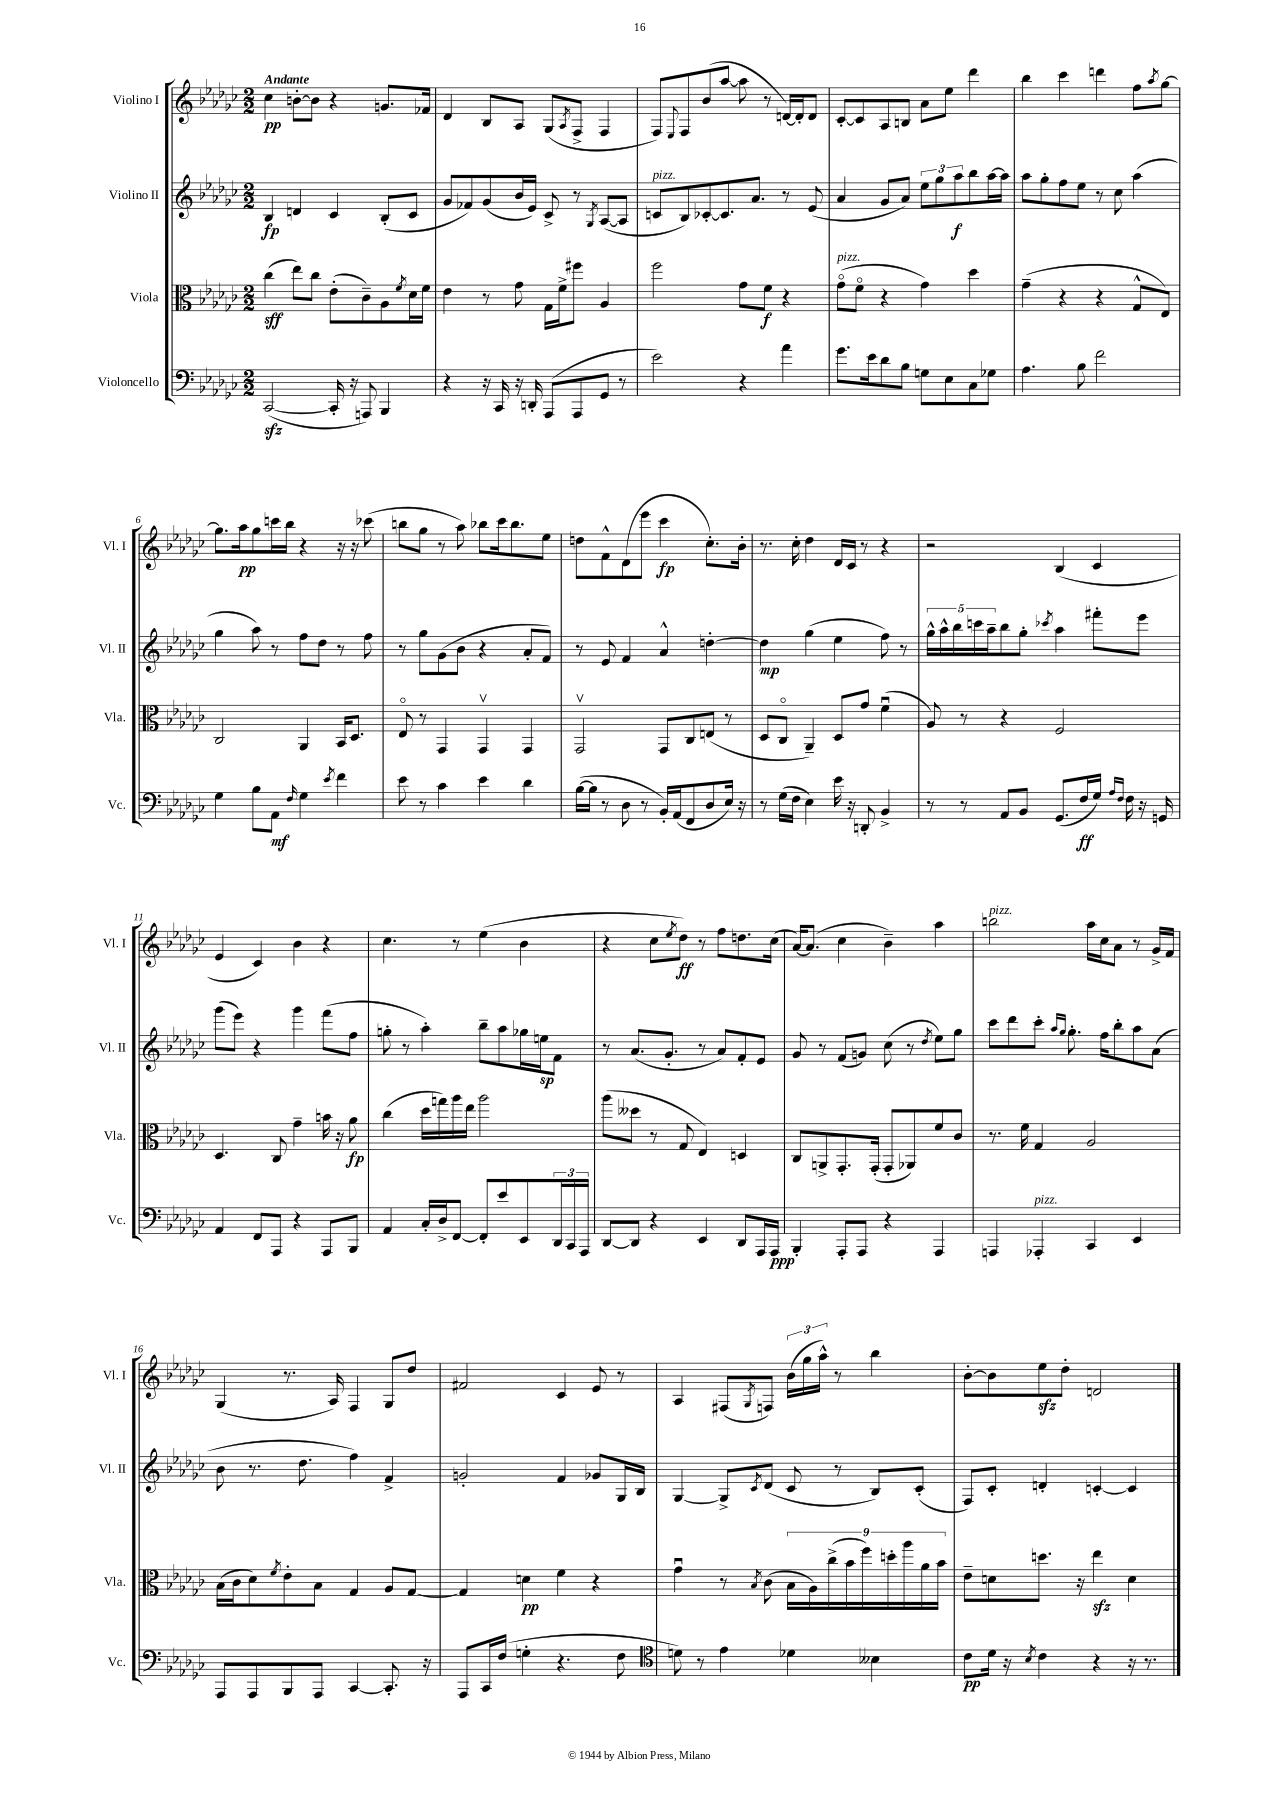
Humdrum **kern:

**kern	**dynam	**kern	**dynam	**kern	**dynam	**kern	**dynam
*part4	*part4	*part3	*part3	*part2	*part2	*part1	*part1
*staff4	*staff4	*staff3	*staff3	*staff2	*staff2	*staff1	*staff1
*I"Violoncello	*	*I"Viola	*	*I"Violino II	*	*I"Violino I	*
*I'Vc.	*	*I'Vla.	*	*I'Vl. II	*	*I'Vl. I	*
*clefF4	*	*clefC3	*	*clefG2	*	*clefG2	*
*k[b-e-a-d-g-c-]	*	*k[b-e-a-d-g-c-]	*	*k[b-e-a-d-g-c-]	*	*k[b-e-a-d-g-c-]	*
*M2/2	*	*M2/2	*	*M2/2	*	*M2/2	*
=1	=1	=1	=1	=1	=1	=1	=1
!	!	!	!	!	!	!LO:TX:a:B:t=Andante	!
([2CC-zz/	.	(4cc-\	sff	4B-/	fp	4cc-\	pp
.	.	8ee-\L)	.	4dn/	.	[8bn'\L	.
.	.	8cc-\J	.	.	.	8b\J]	.
16CC-'/]	.	(8e-'\L	.	4c-/	.	4r	.
16r	.	.	.	.	.	.	.
8AAAn/)	.	8c-~\)	.	.	.	.	.
4BBB-/	.	8A-\	.	(8B-'/L	.	8.gn/L	.
.	.	8qf/	.	.	.	.	.
.	.	16d-\L	.	8c-/J	.	.	.
.	.	16f\JJ	.	.	.	16f-X/Jk	.
=2	=2	=2	=2	=2	=2	=2	=2
4r	.	4e-\	.	8g-/L	.	4d-/	.
.	.	.	.	8f-X/)	.	.	.
16r	.	8r	.	(8g-/	.	8B-/L	.
16CC-/	.	.	.	.	.	.	.
16r	.	8g-\	.	16b-/L	.	8A-/J	.
16DDn'/	.	.	.	16e-/JJ)	.	.	.
(8AAA-/L	.	16G-\LL	.	8c-^/	.	(8G-/L	.
.	.	16f^\J	.	.	.	.	.
.	.	.	.	.	.	8qA-/	.
8AAA-/	.	8ff#X\J	.	8r	.	8F^/J	.
.	.	.	.	8qG-/	.	.	.
8GG-/J	.	4A-/	.	([8A-/L	.	4F/	.
8r	.	.	.	8A-/J]	.	.	.
=3	=3	=3	=3	=3	=3	=3	=3
!	!	!	!	!LO:TX:a:i:t=pizz.	!	!	!
2e-\)	.	2ff\	.	8cn/L	.	8F/L)	.
.	.	.	.	.	.	8qqE-/	.
.	.	.	.	8B-/)	.	8F/	.
.	.	.	.	[8c-X'/	.	(8b-/	.
.	.	.	.	8.c-/]	.	[8aa-/J	.
4r	.	8g-\L	.	.	.	8aa-\]	.
.	.	.	.	8.a-/J	.	.	.
.	.	8f\J	f	.	.	8r	.
4a-\	.	4r	.	8r	.	[16dn/LL)	.
.	.	.	.	.	.	16d'/J]	.
.	.	.	.	(8e-/	.	8d/J	.
=4	=4	=4	=4	=4	=4	=4	=4
!	!	!LO:TX:a:i:t=pizz.	!	!	!	!	!
8.g-\L	.	(8g-\L	.	4a-/	.	[8c-'/L	.
.	.	8f\J	.	.	.	8c-/]	.
16e-\k	.	.	.	.	.	.	.
8d-\	.	4r	.	8g-/L	.	8A-/	.
8B-\J	.	.	.	8a-/J)	.	8Bn/J	.
8Gn\L	.	4g-\)	.	12ee-\L	.	8a-\L	.
.	.	.	.	12gg-\	.	.	.
8E-\	.	.	.	.	.	8ee-\J	.
.	.	.	.	12aa-\	f	.	.
8C-\	.	4dd-\	.	8bb-\	.	4ddd-\	.
8G-X\J	.	.	.	[16aa-\L	.	.	.
.	.	.	.	16aa-\JJ]	.	.	.
=5	=5	=5	=5	=5	=5	=5	=5
4.A-\	.	(4g-~\	.	8aa-\L	.	4bb-\	.
.	.	.	.	8gg-'\	.	.	.
.	.	4r	.	8ff\	.	4ccc-\	.
8B-\	.	.	.	8ee-\J	.	.	.
2f\	.	4r	.	8r	.	4dddn\	.
.	.	.	.	8cc-\	.	.	.
.	.	8G-^^/L	.	(4aa-\	.	8ff\L	.
.	.	.	.	.	.	8qaa-/	.
.	.	8E-/J)	.	.	.	[8gg-\J	.
!!LO:LB:g=z
=6	=6	=6	=6	=6	=6	=6	=6
4G-\	.	2C-/	.	4gg-\	.	8.gg-\L]	.
.	.	.	.	.	.	16aa-\k	pp
8B-\L	.	.	.	8aa-\)	.	8gg-\	.
8AA-\J	mf	.	.	8r	.	16cccn\L	.
.	.	.	.	.	.	16bb-\JJ	.
16qqF/	.	.	.	.	.	.	.
4G-\	.	4AA-/	.	8ff\L	.	4r	.
.	.	.	.	8dd-\J	.	.	.
8qe-/	.	.	.	.	.	.	.
4f\	.	16BB-/KL	.	8r	.	16r	.
.	.	8.D-/J	.	.	.	16r	.
.	.	.	.	8ff\	.	(8ccc-X\	.
=7	=7	=7	=7	=7	=7	=7	=7
8e-\	.	8E-/	.	8r	.	8bbn\L	.
8r	.	8r	.	8gg-\L	.	8gg-\J	.
4c-\	.	4GG-/	.	(8g-\	.	8r	.
.	.	.	.	8b-\J	.	8aa-\)	.
4e-\	.	4GG-v/	.	4r	.	8bb-X\L	.
.	.	.	.	.	.	16ccc-\k	.
.	.	.	.	.	.	8.bb-\	.
4d-\	.	4GG-/	.	8a-'/L	.	.	.
.	.	.	.	8f/J)	.	8ee-\J	.
=8	=8	=8	=8	=8	=8	=8	=8
([16B-\LL	.	2GG-v/	.	8r	.	8ddn\L	.
16B-\JJ]	.	.	.	.	.	.	.
8r	.	.	.	8e-/	.	8f^^\	.
8D-\	.	.	.	4f/	.	(8d-\	.
8r	.	.	.	.	.	8eee-\J	.
16BB-'/LL)	.	8GG-/L	.	4a-^^/	.	4ccc-\	fp
(16AA-/J	.	.	.	.	.	.	.
8FF/	.	8C-/	.	.	.	.	.
8D-/	.	(8En/J	.	[4ddn'\	.	8.cc-'\L)	.
16E-/Jk)	.	8r	.	.	.	.	.
16r	.	.	.	.	.	16b-'\Jk	.
=9	=9	=9	=9	=9	=9	=9	=9
8r	.	8D-/L	.	4dd\]	mp	8.r	.
(16G-\LL	.	8C-/J	.	.	.	.	.
16F\JJ	.	.	.	.	.	16cc-'\	.
4E-\)	.	4AA-~/)	.	(4gg-\	.	4dd-\	.
16e-\	.	8D-/L	.	4ee-\	.	16d-/LL	.
16r	.	.	.	.	.	16c-/JJ	.
8DDn'/	.	8g-/J	.	.	.	8r	.
4BB-^/	.	(4fu\	.	8ff\)	.	4r	.
.	.	.	.	8r	.	.	.
=10	=10	=10	=10	=10	=10	=10	=10
8r	.	8A-/)	.	20gg-^^\LL	.	2r	.
.	.	.	.	20aa-^^\	.	.	.
.	.	.	.	20bb-\	.	.	.
8r	.	8r	.	.	.	.	.
.	.	.	.	20cccn\	.	.	.
.	.	.	.	20aa-~\J	.	.	.
8AA-/L	.	4r	.	8bb-\	.	.	.
8BB-/J	.	.	.	8gg-'\J	.	.	.
.	.	.	.	8qccc-X/	.	.	.
(8.GG-/L	.	2F/	.	4aa-\	.	(4B-/	.
16F/L	ff	.	.	.	.	.	.
16G-/JJ)	.	.	.	8fff#X'\L	.	4c-/	.
16qqA-/LL	.	.	.	.	.	.	.
16qqF/JJ	.	.	.	.	.	.	.
16F\	.	.	.	.	.	.	.
16r	.	.	.	8eee-\J	.	.	.
16GGn/	.	.	.	.	.	.	.
!!LO:LB:g=z
=11	=11	=11	=11	=11	=11	=11	=11
4AA-/	.	4.D-/	.	(8ggg-\L	.	4e-/	.
.	.	.	.	8eee-\J)	.	.	.
8FF/L	.	.	.	4r	.	4c-/)	.
8AAA-/J	.	8C-/	.	.	.	.	.
4r	.	4g-~\	.	4ggg-\	.	4b-\	.
8AAA-/L	.	16bn\	.	(8fff\L	.	4r	.
.	.	16r	.	.	.	.	.
8BBB-/J	.	8a-\	fp	8ff\J	.	.	.
=12	=12	=12	=12	=12	=12	=12	=12
4AA-/	.	(4cc-\	.	8ggn'\	.	4.cc-\	.
.	.	.	.	8r	.	.	.
16C-'/LL	.	16dd-\LL	.	4aa-'\)	.	.	.
16D-^/J	.	16ggn\)	.	.	.	.	.
[8FF/J	.	16aa-\	.	.	.	8r	.
.	.	16ee-\JJ	.	.	.	.	.
8FF'/L]	.	2aa-\	.	8bb-~\L	.	(4ee-\	.
8e-/	.	.	.	8aa-\	.	.	.
8EE-/	.	.	.	16gg-X\L	.	4b-\	.
.	.	.	.	16een\J	sp	.	.
24DD-/L	.	.	.	8f\J	.	.	.
24CC-/	.	.	.	.	.	.	.
24AAA-/JJ	.	.	.	.	.	.	.
=13	=13	=13	=13	=13	=13	=13	=13
[8DD-/L	.	(8aa-\L	.	8r	.	4r	.
8DD-/J]	.	8dd--X\J	.	(8.a-/L	.	.	.
4r	.	8r	.	.	.	8cc-\L	.
.	.	.	.	8.g-'/J	.	.	.
.	.	.	.	.	.	8qee-/	.
.	.	8G-/	.	.	.	8dd-\J)	ff
4EE-/	.	4E-/)	.	8r	.	8r	.
.	.	.	.	8a-/L)	.	8ff\L	.
8DD-/L	.	4Dn/	.	8f'/	.	8.ddn\	.
16AAA-/L	.	.	.	8e-/J	.	.	.
16AAA-/JJ	ppp	.	.	.	.	(16cc-\Jk	.
=14	=14	=14	=14	=14	=14	=14	=14
4BBB-'/	.	8C-/L	.	8g-/	.	[16a-/KL)	.
.	.	.	.	.	.	(8.a-/J]	.
.	.	8AAn^/	.	8r	.	.	.
8AAA-'/L	.	8.GG-'/	.	(8f/L	.	4cc-\	.
8AAA-/J	.	.	.	8gn/J)	.	.	.
.	.	(16GG-'/Jk	.	.	.	.	.
4r	.	8GG-'/L	.	(8cc-\	.	4b-~\)	.
.	.	8AA-X/)	.	8r	.	.	.
.	.	.	.	8qdd-/	.	.	.
4AAA-/	.	8f/	.	8ee-\L)	.	4aa-\	.
.	.	8c-/J	.	8gg-\J	.	.	.
=15	=15	=15	=15	=15	=15	=15	=15
!	!	!	!	!	!	!LO:TX:a:i:t=pizz.	!
4AAAn/	.	8.r	.	8ccc-\L	.	2bbn\	.
.	.	.	.	8ddd-\	.	.	.
.	.	16f\	.	.	.	.	.
!LO:TX:a:i:t=pizz.	!	!	!	!	!	!	!
4AAA-X'/	.	4G-/	.	8ccc-'\J	.	.	.
.	.	.	.	16qqaa-/LL	.	.	.
.	.	.	.	16qqgg-/JJ	.	.	.
.	.	.	.	8.gg-'\	.	.	.
4CC-/	.	2A-/	.	.	.	16aa-\LL	.
.	.	.	.	16ff\KL	.	16cc-\J	.
.	.	.	.	8bb-'\	.	8a-\J	.
4EE-/	.	.	.	8aa-\	.	8r	.
.	.	.	.	(8a-\J	.	16g-^/LL	.
.	.	.	.	.	.	16f/JJ	.
!!LO:LB:g=z
=16	=16	=16	=16	=16	=16	=16	=16
8AAA-/L	.	(16B-\LL	.	8b-\	.	(4G-/	.
.	.	16c-\J	.	.	.	.	.
8AAA-/	.	8d-\)	.	8.r	.	.	.
.	.	8qf/	.	.	.	.	.
8BBB-/	.	8e-'\	.	.	.	8.r	.
.	.	.	.	8.dd-\	.	.	.
8AAA-/J	.	8B-\J	.	.	.	.	.
.	.	.	.	.	.	16A-/)	.
[4CC-/	.	4G-/	.	4ff\)	.	4F/	.
8.CC-'/]	.	8A-/L	.	4f^/	.	8G-/L	.
.	.	[8G-/J	.	.	.	8dd-/J	.
16r	.	.	.	.	.	.	.
=17	=17	=17	=17	=17	=17	=17	=17
8AAA-/L	.	4G-/]	.	2gn'/	.	2f#X/	.
16CC-/L	.	.	.	.	.	.	.
(16F/JJ	.	.	.	.	.	.	.
4Gn'\	.	4dn\	pp	.	.	.	.
4.r	.	4f\	.	4f/	.	4c-/	.
.	.	4r	.	8g-X/L	.	8e-/	.
8F\	.	.	.	16G-/L	.	8r	.
.	.	.	.	16B-/JJ	.	.	.
=18	=18	=18	=18	=18	=18	=18	=18
*clefC4	*	*	*	*	*	*	*
8dn\)	.	4g-u\	.	[4G-/	.	4A-/	.
8r	.	.	.	.	.	.	.
4e-\	.	8r	.	8G-^/L]	.	(8F#X/L	.
.	.	8qB-/	.	8qc-/	.	8qG-/	.
.	.	(8c-\	.	(8d-/J	.	8Fn/J)	.
4d-X\	.	18B-\LL	.	8c-/	.	(24b-\LL	.
.	.	.	.	.	.	24gg-\	.
.	.	18A-\)	.	.	.	.	.
.	.	.	.	.	.	24aa-^^\JJ)	.
.	.	(18cc-^\	.	.	.	.	.
.	.	.	.	8r	.	8r	.
.	.	18b-\	.	.	.	.	.
.	.	18ff\)	.	.	.	.	.
4B--X\	.	.	.	8B-/L)	.	4bb-\	.
.	.	18ddn'\	.	.	.	.	.
.	.	18aa-\	.	.	.	.	.
.	.	.	.	(8c-'/J	.	.	.
.	.	18a-\	.	.	.	.	.
.	.	18b-\JJ	.	.	.	.	.
=19	=19	=19	=19	=19	=19	=19	=19
8c-\L	pp	8e-~\L	.	8F/L)	.	[8b-'\L	.
16d-\Jk	.	8dn\	.	8c-'/J	.	8b-\]	.
16r	.	.	.	.	.	.	.
8qB-/	.	.	.	.	.	.	.
4c-\	.	8.ddn\J	.	4dn'/	.	8ee-zz\	.
.	.	.	.	.	.	8dd-'\J	.
.	.	16r	.	.	.	.	.
4r	.	4ee-zz\	.	[4cn'/	.	2dn/	.
16r	.	4d\	.	4c/]	.	.	.
8.r	.	.	.	.	.	.	.
==	==	==	==	==	==	==	==
*-	*-	*-	*-	*-	*-	*-	*-
